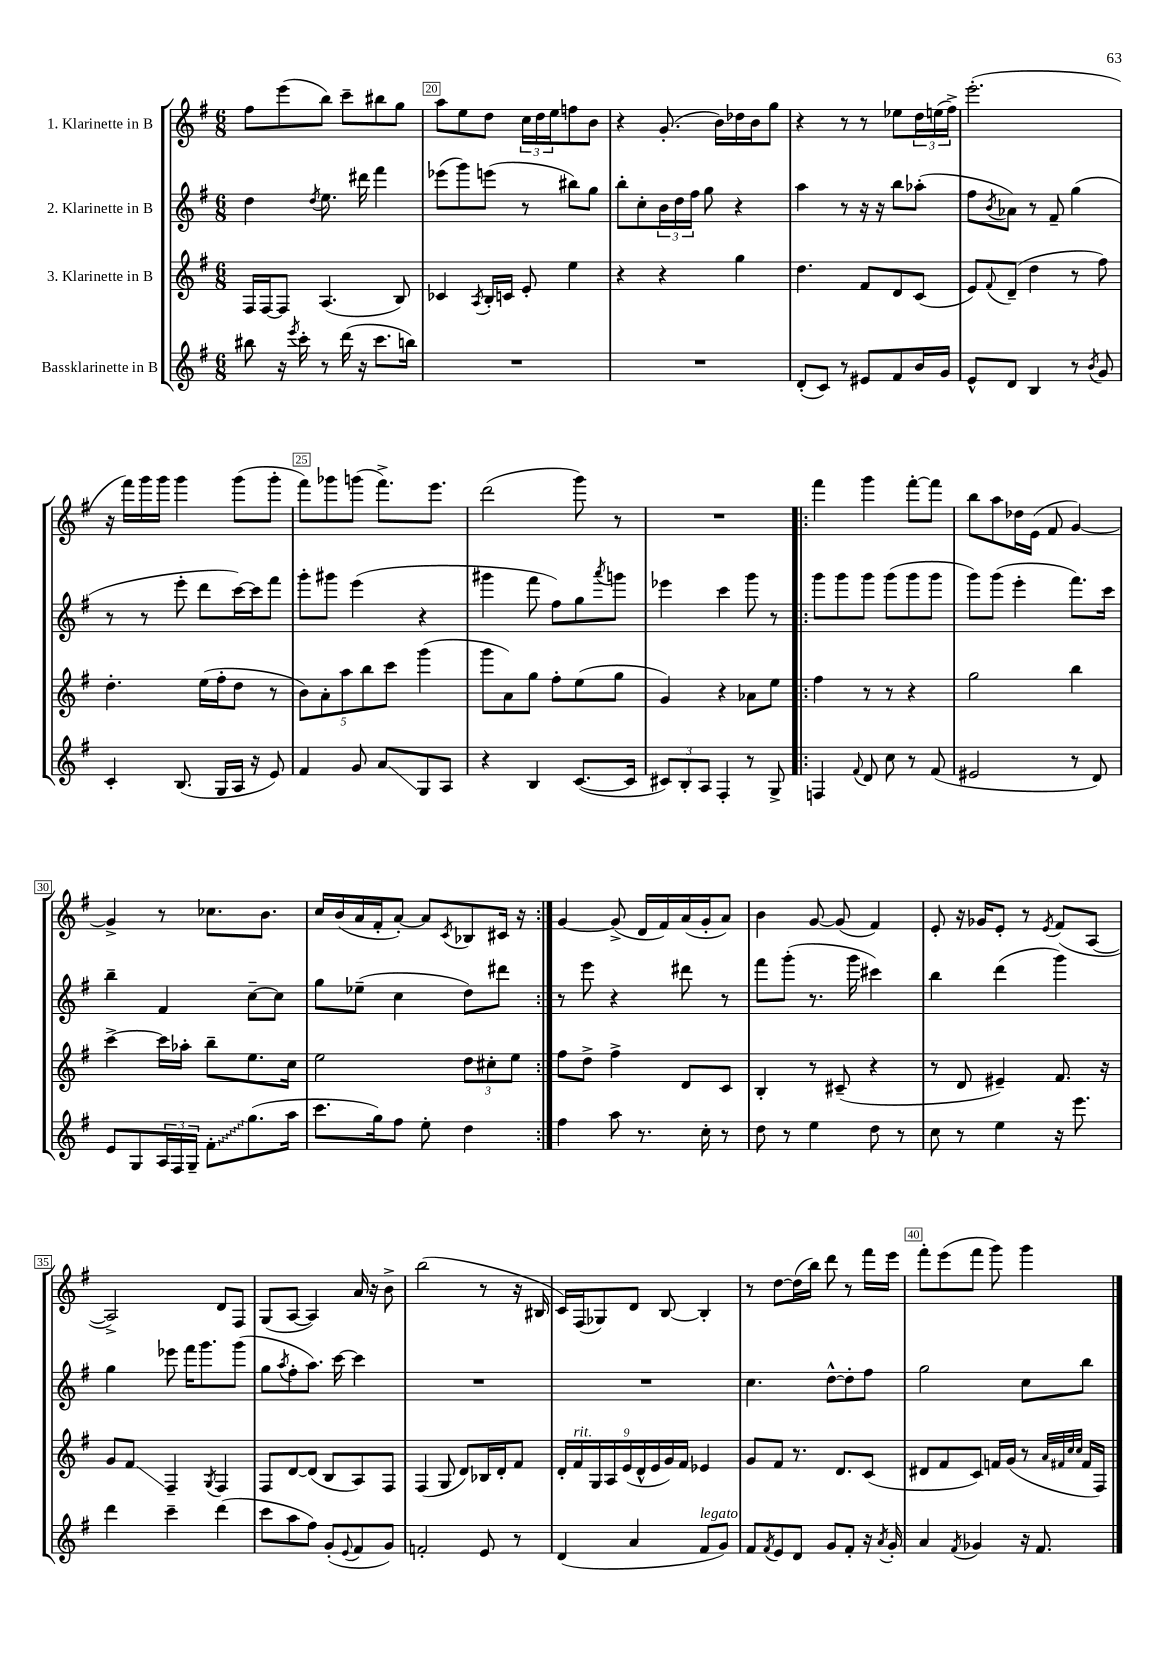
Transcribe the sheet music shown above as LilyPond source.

<<
\new StaffGroup <<
\new Staff = "s0" \with { instrumentName = "1. Klarinette in B" } {
    \clef treble \key g \major \numericTimeSignature \time 6/8
    fis''8 e'''8( b''8) c'''8-- bis''8 g''8 |
    a''8 e''8 d''8 \tuplet 3/2 { c''16 d''16 e''16 } f''8 b'8 |
    r4 g'8.-.( b'16) des''16 b'16 g''8 |
    r4 r8 r8 ees''8 \tuplet 3/2 { d''16 e''16( fis''16->) } |
    e'''2.-.( |
    r16 fis'''16) g'''16 g'''16 g'''4 g'''8( g'''8-. |
    fis'''8) ges'''8 g'''8( fis'''8.->) e'''8. |
    d'''2( g'''8) r8 |
    R2. |
    \repeat volta 2 { fis'''4 g'''4 fis'''8~-. fis'''8 |
    b''8 a''8 des''16 e'16( fis'8 g'4~) |
    g'4-> r8 ces''8. b'8. |
    c''16 b'16( a'16 fis'16-. a'8~-.) a'8 \acciaccatura { c'8 } bes8 cis'16 r16 | }
    g'4~ g'8->( d'16 fis'16) a'16( g'16-. a'8) |
    b'4 g'8~ g'8( fis'4) |
    e'8-. r16 ges'16 e'8-. r8 \acciaccatura { e'8 } fis'8( a8~ |
    a2->) d'8 fis8 |
    g8( a8~ a4) a'16 r16 b'8-> |
    b''2( r8 r16 bis16 |
    c'16) fis16( ges8) d'8 b8~ b4-. |
    r8 d''8~ d''16( b''16) d'''8 r8 fis'''16 e'''16 |
    fis'''8-. e'''8( fis'''8 g'''8) g'''4 \bar "|." |
}
\new Staff = "s1" \with { instrumentName = "2. Klarinette in B" } {
    \clef treble \key g \major \numericTimeSignature \time 6/8
    d''4 \acciaccatura { d''8 } e''8. dis'''16 fis'''4 |
    ees'''8( g'''8) e'''8( r8 bis''8) g''8 |
    b''8-. c''8-. \tuplet 3/2 { b'16 d''16 fis''16 } g''8 r4 |
    a''4 r8 r16 r16 b''8 aes''8-.( |
    fis''8 \acciaccatura { b'8 } aes'8) r8 fis'8-- g''4( |
    r8 r8 e'''8-. d'''8 c'''16~) c'''16 fis'''8 |
    g'''8-. gis'''8 e'''4( r4 |
    gis'''4 fis'''8 fis''8) g''8 \acciaccatura { a'''8 } g'''8 |
    ees'''4 c'''4 g'''8 r8 |
    \repeat volta 2 { g'''8 g'''8 g'''8 g'''8( g'''8 g'''8 |
    g'''8) g'''8( e'''4-. fis'''8.) c'''16 |
    b''4-- fis'4 c''8~-- c''8 |
    g''8 ees''8--( c''4 d''8) dis'''8 | }
    r8 e'''8 r4 dis'''8 r8 |
    fis'''8 g'''8-.( r8. g'''16 cis'''4) |
    b''4 d'''4( g'''4) |
    g''4 ees'''8 fis'''16 g'''8. g'''8( |
    g''8 \acciaccatura { a''8 } fis''8-. a''8.) c'''16~ c'''4 |
    R2. |
    R2. |
    c''4. d''8~-^ d''8-. fis''8 |
    g''2 c''8 b''8 \bar "|." |
}
\new Staff = "s2" \with { instrumentName = "3. Klarinette in B" } {
    \clef treble \key g \major \numericTimeSignature \time 6/8
    fis16 fis16~ fis8 a4.( b8) |
    ces'4 \acciaccatura { a8 } b16-. c'16 e'8-. e''4 |
    r4 r4 g''4 |
    d''4. fis'8 d'8 c'8( |
    e'8) \appoggiatura { fis'8 } d'8--( d''4 r8 fis''8) |
    d''4.-. e''16( fis''16-. d''8 r8 |
    \tuplet 5/4 { b'8) a'8-. a''8 b''8 c'''8 } g'''4( |
    g'''8 a'8) g''8 fis''8-. e''8( g''8 |
    g'4) r4 aes'8 e''8 |
    \repeat volta 2 { fis''4 r8 r8 r4 |
    g''2 b''4 |
    c'''4~-> c'''16 aes''16-. b''8-- e''8. c''16 |
    e''2 \tuplet 3/2 { d''8 cis''8-. e''8 } | }
    fis''8 d''8-> fis''4-> d'8 c'8 |
    b4-. r8 cis'8--( r4 |
    r8 d'8 eis'4--) fis'8. r16 |
    g'8 fis'8\glissando fis4-- \acciaccatura { g8 } fis4 |
    fis8 d'8~ d'8( b8 a8) fis8 |
    fis4( g8 d'8) bes16 d'16-. fis'8 |
    \tuplet 9/8 { d'16-. fis'16^\markup { \italic "rit." } g16 a16 e'16( d'16-^ e'16 g'16) fis'16 } ees'4 |
    g'8 fis'8 r8. d'8. c'8( |
    dis'8 fis'8 c'8) f'16 g'16( r8 \grace { a'32 fis'32 c''32 c''32 } fis'16 fis16) \bar "|." |
}
\new Staff = "s3" \with { instrumentName = "Bassklarinette in B" } {
    \clef treble \key g \major \numericTimeSignature \time 6/8
    bis''8 r16 \acciaccatura { e'''8 } c'''16-. r8 d'''16( r16 c'''8. b''16) |
    R2. |
    R2. |
    d'8-.( c'8) r8 eis'8 fis'8 b'16 g'16 |
    e'8-^ d'8 b4 r8 \acciaccatura { b'8 } g'8 |
    c'4-. b8.( g16 a16 r16 e'8) |
    fis'4 g'8 a'8\glissando g8 a8 |
    r4 b4 c'8.~( c'16 |
    \tuplet 3/2 { cis'8) b8-. a8 } fis4-. r8 g8-> |
    \repeat volta 2 { f4 \appoggiatura { fis'8 } d'8 c''8 r8 fis'8( |
    eis'2 r8 d'8) |
    e'8 g8 \tuplet 3/2 { a16 fis16 g16-- } \once \override Glissando.style = #'zigzag fis'8-.\glissando g''8.( a''16 |
    c'''8. g''16) fis''8 e''8-. d''4 | }
    fis''4 a''8 r8. c''16-. r8 |
    d''8 r8 e''4 d''8 r8 |
    c''8 r8 e''4 r16 e'''8. |
    d'''4 c'''4-- d'''4( |
    c'''8 a''8 fis''8) g'8-.( \appoggiatura { e'8 } fis'8 g'8) |
    f'2-. e'8 r8 |
    d'4( a'4 fis'8^\markup { \italic "legato" } g'8) |
    fis'8 \acciaccatura { fis'8 } e'8 d'8 g'8 fis'8-. r16 \acciaccatura { a'8 } g'16-. |
    a'4 \acciaccatura { fis'8 } ges'4 r16 fis'8. \bar "|." |
}
>>
>>
\layout { \context { \Score currentBarNumber = #19 \override BarNumber.break-visibility = ##(#f #t #t) barNumberVisibility = #(every-nth-bar-number-visible 5) \override BarNumber.stencil = #(make-stencil-boxer 0.1 0.3 ly:text-interface::print) } }
